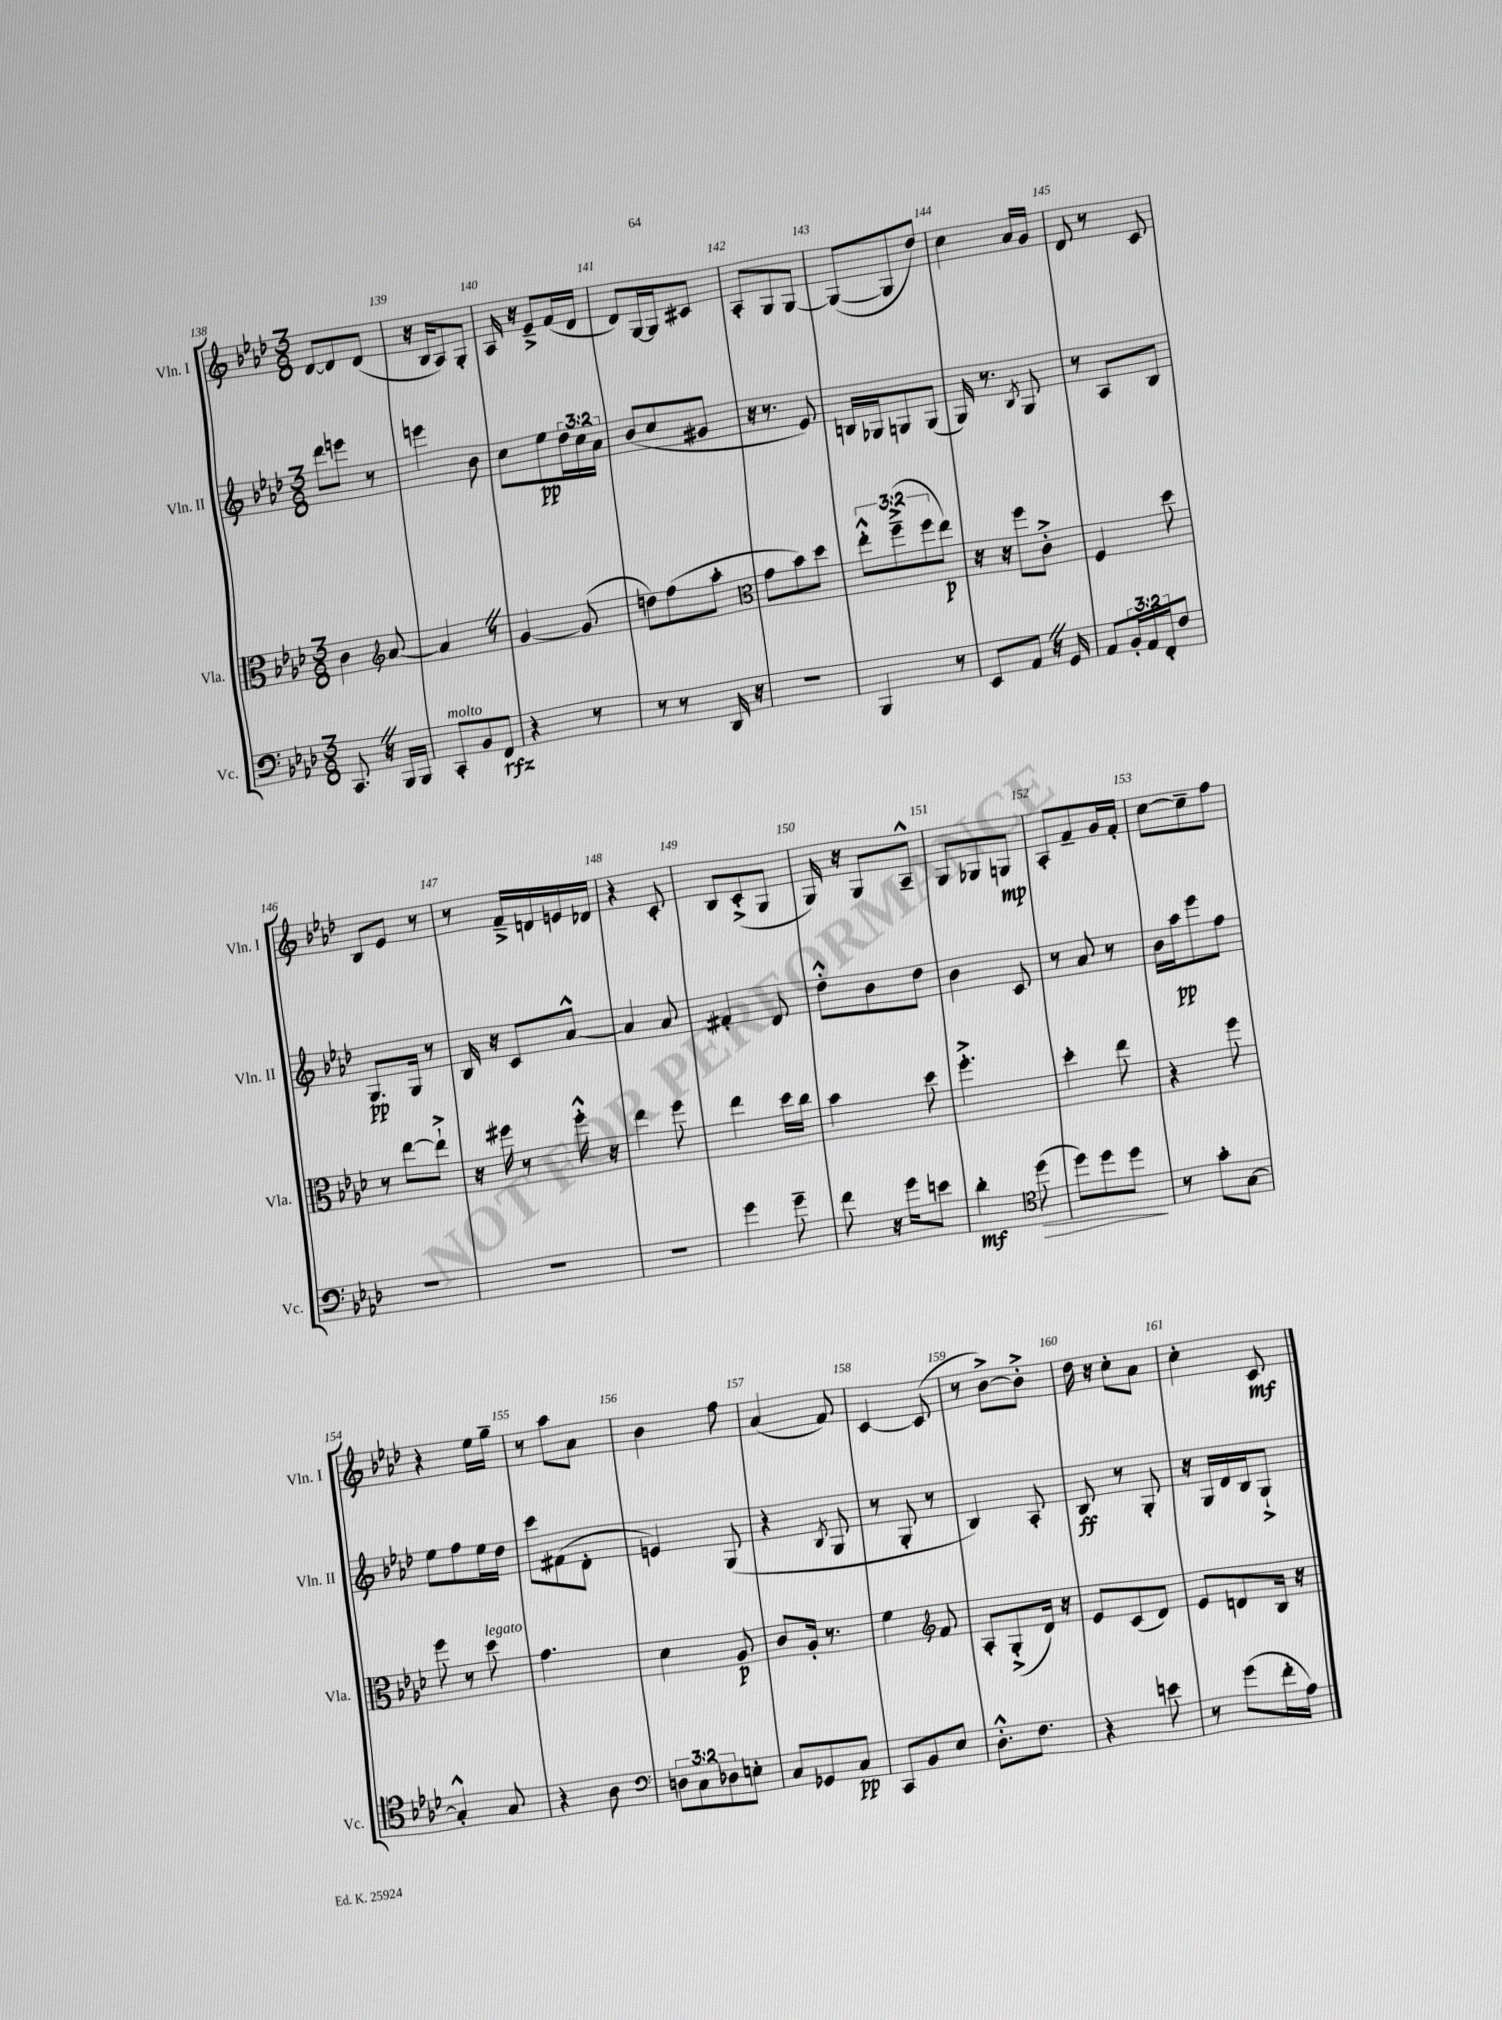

**kern	**dynam	**kern	**dynam	**kern	**dynam	**kern	**dynam
*part4	*part4	*part3	*part3	*part2	*part2	*part1	*part1
*staff4	*staff4	*staff3	*staff3	*staff2	*staff2	*staff1	*staff1
*I"Vc.	*	*I"Vla.	*	*I"Vln. II	*	*I"Vln. I	*
*I'Vc.	*	*I'Vla.	*	*I'Vln. II	*	*I'Vln. I	*
*clefF4	*	*clefC3	*	*clefG2	*	*clefG2	*
*k[b-e-a-d-]	*	*k[b-e-a-d-]	*	*k[b-e-a-d-]	*	*k[b-e-a-d-]	*
*M3/8	*	*M3/8	*	*M3/8	*	*M3/8	*
=138	=138	=138	=138	=138	=138	=138	=138
8.CCZ/	.	4c\	.	8ddd-\L	.	[8d-/L	.
.	.	.	.	8eeen\J	.	8d-/]	.
16r	.	.	.	.	.	.	.
*	*	*clefG2	*	*	*	*	*
16BBB-/LL	.	[8a-/	.	8r	.	(8d-/J	.
16BBB-/JJ	.	.	.	.	.	.	.
=139	=139	=139	=139	=139	=139	=139	=139
!LO:TX:a:i:t=molto	!	!	!	!	!	!	!
8CC'/L	.	4a-Z/]	.	4eeen\	.	16r	.
.	.	.	.	.	.	16B-/KL	.
8BB-/	.	.	.	.	.	8A-/)	.
8FF/J	rfz	8r	.	8b-\	.	8G'/J	.
=140	=140	=140	=140	=140	=140	=140	=140
4r	.	[4g/	.	8cc\L	.	16A-/	.
.	.	.	.	.	.	16r	.
.	.	.	.	8ee-\	pp	8e-~^/L	.
8r	.	(8g/]	.	24dd-\L	.	(16f/L	.
.	.	.	.	24cc\	.	.	.
.	.	.	.	.	.	16d-/JJ	.
.	.	.	.	24a-\JJ	.	.	.
=141	=141	=141	=141	=141	=141	=141	=141
8r	.	8ddn\L)	.	(8b-/L	.	8d-/L)	.
8r	.	(8ff\	.	8cc/	.	[16G/L	.
.	.	.	.	.	.	16G/J]	.
16DD-/	.	8aa-'\J	.	8g#X/J	.	8c#X/J	.
16r	.	.	.	.	.	.	.
=142	=142	=142	=142	=142	=142	=142	=142
*	*	*clefC3	*	*	*	*	*
4.r	.	8g\L	.	16r	.	8A-'/L	.
.	.	.	.	8.r	.	.	.
.	.	8b-\)	.	.	.	8G/	.
.	.	8dd-\J	.	8e-/)	.	[8G/J	.
=143	=143	=143	=143	=143	=143	=143	=143
4BBB-/	.	12ee-'^^\L	.	16Bn/LL	.	(8G/L_	.
.	.	.	.	16G-X/J	.	.	.
.	.	(12ff~^\	.	.	.	.	.
.	.	.	.	8Gn/	.	8G/]	.
.	.	12ff\	.	.	.	.	.
8r	.	8ee-\J)	p	(8G/J	.	8dd-/J)	.
=144	=144	=144	=144	=144	=144	=144	=144
8EE-/L	.	16r	.	16G/)	.	4cc\	.
.	.	16r	.	8.r	.	.	.
8AA-Z/J	.	8ff\L	.	.	.	.	.
.	.	.	.	8qB-/	.	.	.
16r	.	8c'^\J	.	8G/	.	16a-/LL	.
16GG/	.	.	.	.	.	16g/JJ	.
=145	=145	=145	=145	=145	=145	=145	=145
8AA-/L	.	4F/	.	8r	.	8d-/	.
24BB-'/L	.	.	.	8A-/L	.	8r	.
24AA-/	.	.	.	.	.	.	.
24FF'/J	.	.	.	.	.	.	.
8F/J	.	8dd-\	.	8B-/J	.	8c/	.
!!LO:LB:g=z
=146	=146	=146	=146	=146	=146	=146	=146
4.r	.	8r	.	8.G/L	pp	8B-/L	.
.	.	[8ee-\L	.	.	.	8e-/J	.
.	.	.	.	16G/Jk	.	.	.
.	.	8ee-`^\J]	.	8r	.	8r	.
=147	=147	=147	=147	=147	=147	=147	=147
4.r	.	16r	.	16B-/	.	8r	.
.	.	16ff#X\	.	16r	.	.	.
.	.	8r	.	8c/L	.	16f~^/LL	.
.	.	.	.	.	.	16dn/	.
.	.	16ff#'^^\	.	[8a-^^/J	.	16en/	.
.	.	16r	.	.	.	16d-X/JJ	.
=148	=148	=148	=148	=148	=148	=148	=148
4.r	.	4ee-\	.	4a-/]	.	4r	.
.	.	8ff\	.	8a-/	.	8c'/	.
=149	=149	=149	=149	=149	=149	=149	=149
4g\	.	4ee-\	.	4f#X'/	.	8B-/L	.
.	.	.	.	.	.	(8c'^/	.
8g~\	.	16dd-\LL	.	8d-/	.	8G/J	.
.	.	16cc\JJ	.	.	.	.	.
=150	=150	=150	=150	=150	=150	=150	=150
8f\	.	4b-\	.	8dd-'^^\L	.	16G/)	.
.	.	.	.	.	.	16r	.
16r	.	.	.	8b-\	.	8G/L	.
16g\KL	.	.	.	.	.	.	.
8en\J	.	8dd-\	.	8dd-\J	.	8A-~^^/J	.
=151	=151	=151	=151	=151	=151	=151	=151
4d-'\	mf	4.ff'^\	.	4b-\	.	8G/L	.
.	.	.	.	.	.	8G-X/	.
*clefC4	*	*	*	*	*	*	*
!	!LO:HP:b	!	!	!	!	!	!
(8dd-\	>	.	.	8c/	.	8Gn/J	mp
=152	=152	=152	=152	=152	=152	=152	=152
8dd-\L)	.	4dd-'\	.	8r	.	8A-'/L	.
8dd-\	.	.	.	8a-/	.	8f~/	.
8dd-\J	.	8ee-\	.	8r	.	16g/L	.
.	.	.	.	.	.	16f'/JJ	.
.	]	.	.	.	.	.	.
=153	=153	=153	=153	=153	=153	=153	=153
8r	.	4r	.	16b-\LL	.	[8cc\L	.
.	.	.	.	16aa-\J	pp	.	.
8g'\L	.	.	.	8eee-\	.	8cc~\]	.
[8G\J	.	8ff\	.	8ff\J	.	8ff\J	.
!!LO:LB:g=z
=154	=154	=154	=154	=154	=154	=154	=154
4G'^^/]	.	8ff\	.	8ee-\L	.	4r	.
.	.	8r	.	8ff\	.	.	.
!	!	!LO:TX:a:i:t=legato	!	!	!	!	!
8G/	.	8dd-\	.	16ee-\L	.	16ee-\LL	.
.	.	.	.	16dd-\JJ	.	16gg~\JJ	.
=155	=155	=155	=155	=155	=155	=155	=155
4r	.	4.g\	.	8ccc\L	.	8r	.
.	.	.	.	(8f#X\	.	8aa-\L	.
8A-\	.	.	.	8d-'\J	.	8a-\J	.
=156	=156	=156	=156	=156	=156	=156	=156
*clefF4	*	*	*	*	*	*	*
12Dn\L	.	4d-\	.	4en/)	.	4b-\	.
12C\	.	.	.	.	.	.	.
12D-X\	.	.	.	.	.	.	.
8En'\J	.	8A-/	p	(8G/	.	8ff\	.
=157	=157	=157	=157	=157	=157	=157	=157
8C/L	.	8c/L	.	4r	.	(4a-/	.
8GG-X/	.	16A-'/Jk	.	.	.	.	.
.	.	8.r	.	.	.	.	.
.	.	.	.	8qB-/	.	.	.
8C/J	pp	.	.	8G/	.	8f/)	.
=158	=158	=158	=158	=158	=158	=158	=158
8CC/L	.	4f\	.	8r	.	[4c/	.
8BB-/	.	.	.	8G'/	.	.	.
*	*	*clefG2	*	*	*	*	*
8E-/J	.	8f/	.	8r	.	(8c/]	.
=159	=159	=159	=159	=159	=159	=159	=159
8.D-'^^\L	.	8A-'/L	.	4B-/)	.	8r	.
.	.	(8G'^/	.	.	.	[8b-^\L)	.
8.F\J	.	.	.	.	.	.	.
.	.	16d-/Jk)	.	8A-'/	.	8b-'^\J]	.
.	.	16r	.	.	.	.	.
=160	=160	=160	=160	=160	=160	=160	=160
4r	.	8e-/L	.	8B-/	ff	16dd-\	.
.	.	.	.	.	.	16r	.
.	.	(8c/	.	8r	.	8cc'\L	.
8en\	.	8d-/J)	.	8G'/	.	8a-\J	.
=161	=161	=161	=161	=161	=161	=161	=161
8r	.	8e-/L	.	16r	.	4cc'\	.
.	.	.	.	16G/LL	.	.	.
(8g\L	.	8dn/	.	16d-/	.	.	.
.	.	.	.	16B-/J	.	.	.
16f'\L	.	16B-/Jk	.	8G`^/J	.	8c/	mf
16A-\JJ)	.	16r	.	.	.	.	.
==	==	==	==	==	==	==	==
*-	*-	*-	*-	*-	*-	*-	*-
